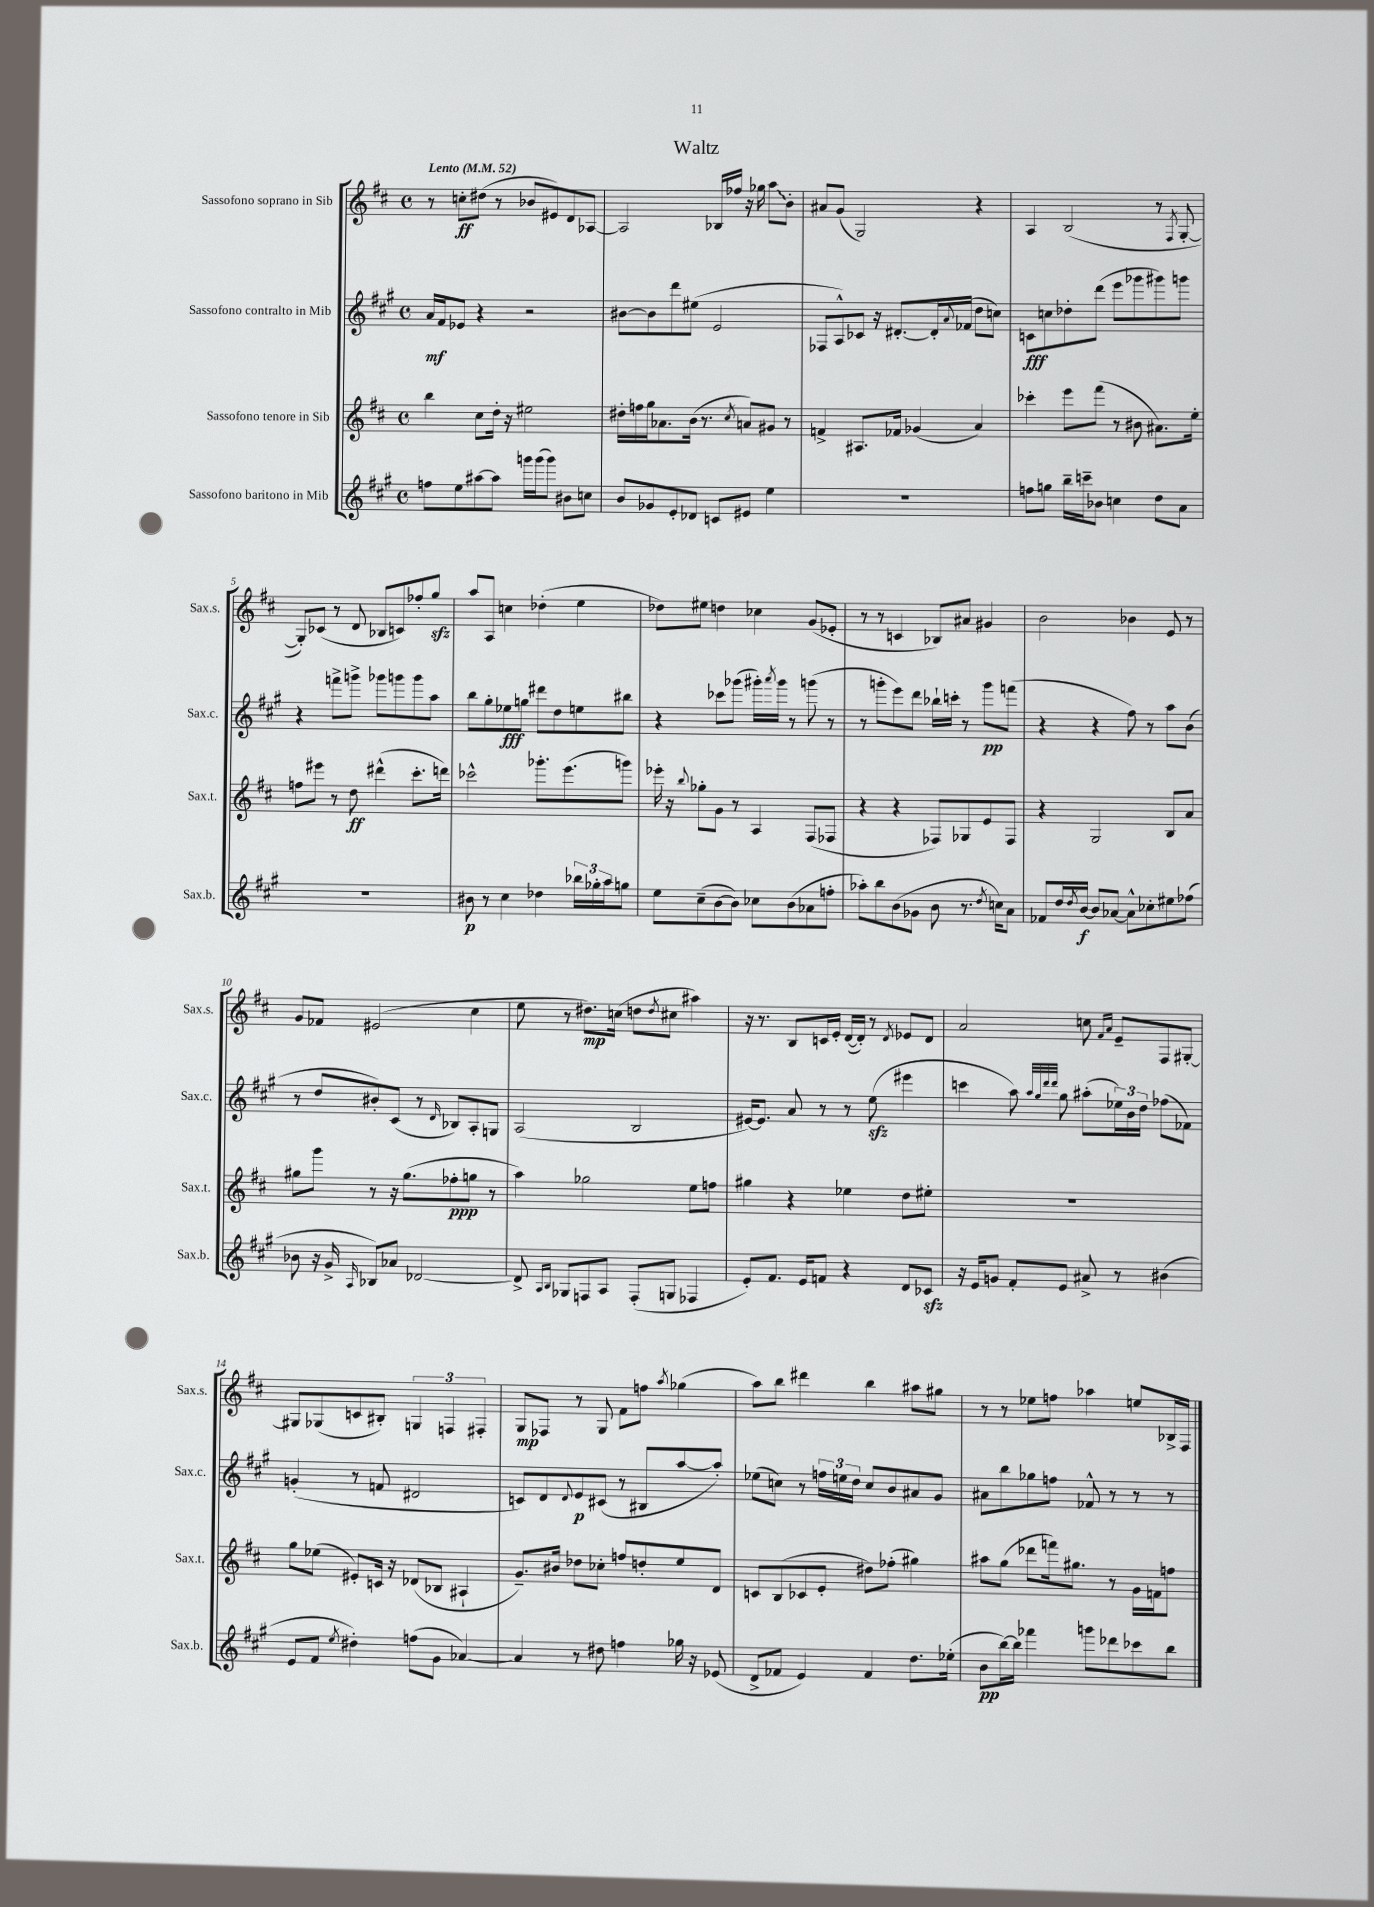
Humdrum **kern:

**kern	**kern	**kern	**kern
*staff4	*staff3	*staff2	*staff1
*clefG2	*clefG2	*clefG2	*clefG2
*k[f#c#g#]	*k[f#c#]	*k[f#c#g#]	*k[f#c#]
*M4/4	*M4/4	*M4/4	*M4/4
*met(c)	*met(c)	*met(c)	*met(c)
*MM52	*MM52	*MM52	*MM52
8ff\L	4bb\	16a/LL	8r
.	.	16f#/J	.
8ee\	.	8e-/J	8cc'\L
[8aa#\	8cc#\L	4r	(8dd#\J
8aa#\]J	16dd'\Jk	.	8r
.	16r	.	.
16ggg\LL	2ee#\	2r	8b-/L
(16ggg\J	.	.	.
8ggg\J)	.	.	8e#/)
8b#\L	.	.	8d/
8cc\J	.	.	[8A-/J
=	=	=	=
8b/L	16dd#'\LL	[8b#\L	2A-/]
.	16ff\	.	.
8g-/	16gg\J	8b#\]	.
.	8.a-\	.	.
8e'/	.	8ddd\	.
8d-/J	(16b\Jk	(8ee#\J	.
.	8.r	.	.
8c/L	.	2e/	16B-/LL
.	.	.	16ff-/JJ
.	8qcc#/	.	.
8e#/J	8a/L)	.	16r
.	.	.	16gg-\
4ee\	8g#/J	.	8aa\L
.	8r	.	8b'\J
=	=	=	=
1r	4f^/	8F-/L	8a#/L
.	.	8A^^/)	(8g/J
.	8.A#/L	8c-/J	2G/)
.	.	16r	.
.	16f-/Jk	[8.d#'/L	.
.	(4g-/	.	.
.	.	16d#'/]L	.
.	.	8qqa/	.
.	.	(16f-/JJ	.
.	4a/)	8dd\L	4r
.	.	8cc\J)	.
=	=	=	=
8ff\L	4ccc-'\	8c\L	4A/
8gg\J	.	8cc\	.
16bb~\LL	8eee\L	8dd-'\	(2B/
16ccc~\J	.	.	.
8b-\J	(8fff#\J	(8ddd\J	.
4cc\	8r	8eee\L	.
.	8b#\	8ggg-\	.
8dd\L	8.a#\L)	8ggg#\)	8r
.	.	.	8qF#/
8a\J	.	8ggg\J	[8G'/
.	16ee'\Jk	.	.
=	=	=	=
1r	8ff\L	4r	8G'/]L)
.	8eee#\J	.	(8c-/J
.	8r	8fff^\L	8r
.	8dd\	8ggg^\J	8d/
.	(4ddd#^^\	8ggg-\L	8B-/L
.	.	8ggg\	8c/)
.	8.ccc#'\L	8ggg\	8ff-'/
.	.	8aa\J	8gg/J
.	16ddd\Jk)	.	.
=	=	=	=
8b#\	2ccc-^^\	8bb\L	8aa/L
8r	.	8gg#'\	8A/J
4cc#\	.	8ee-\	4cc\
.	.	8gg\J	.
4dd-\	8.ggg-'\L	8ddd#\L	(4dd-'\
.	.	8dd\	.
.	(8.eee\	.	.
24bb-\LL	.	8ee\	4ee\
24gg-'\	.	.	.
24aa\J	.	.	.
8gg\J	8ggg\J)	8bb#\J	.
=	=	=	=
8ee\L	16eee-'\	4r	8dd-\L)
.	16r	.	.
.	8qqbb/	.	.
(8cc#~\	8gg-'\L	.	8ee#\J
[8b\	8g\J	8ccc-\L	4dd\
8b\]J)	8r	(8ggg-\J	.
8cc-\L	4A/	16ggg#'\LL)	4cc-\
.	.	8qaaa/	.
.	.	16ggg#\JJ	.
(8b\	.	8r	.
8a-\	(8F#/L	(8ggg\	(8g/L
8ff'\J	8F-/J	8r	8e-'/J
=	=	=	=
8aa-'\L)	4r	8r	8r
8bb\	.	8ggg'\L	8r
(8b\	4r	8eee\)	4c/
8g-\J	.	8ddd\J	.
8b\	8F-/L)	16bb-`\LL	8B-/L)
.	.	16ccc'\JJ	.
8.r	8G-/	8r	8a#/J
.	8e/	8ggg\L	4g#/
8qdd/	.	.	.
16cc\LK)	.	.	.
8a\J	8F-/J	(8fff\J	.
=	=	=	=
8f-/L	4r	4r	2b\
16dd/L	.	.	.
8qdd/	.	.	.
[16b/JJ	.	.	.
8b/]L	2G/	4r	.
[8a-/J	.	.	.
8a-^^\]L	.	8ff#\)	4b-\
8cc-'\	.	8r	.
8ee#\	8B/L	8aa\L	8e/
(8ff-\J	8a/J	(8b\J	8r
=	=	=	=
8b-\	8gg#\L	8r	8g/L
16r	8ggg\J	8dd/L	8f-/J
16g#^/	.	.	.
16qqA/	.	.	.
8B-/L)	8r	8b#'/)	(2e#/
8a-/J	16r	(8c#/J	.
.	(8.gg#\L	.	.
[2d-/	.	8r	.
.	.	16qqd/	.
.	8ff-'\	8B-/L)	.
.	8gg\J	8A'/	4cc#\
.	8r	8G/J	.
=	=	=	=
8d-^/]	4aa\)	(2A/	8ee\
16qqA/LL	.	.	.
16qqB/JJ	.	.	.
8G-/L	.	.	8r
8F/	2gg-\	.	8.dd#\L)
8A/J	.	.	.
.	.	.	(16cc\Jk
(8F'/L	.	2B/	8dd\L
.	.	.	8qdd/
8G/J	.	.	8cc#\J
4F-/	8ee\L	.	4aa#\)
.	8ff\J	.	.
=	=	=	=
8e'/L)	4gg#\	[16e#/LK)	16r
.	.	8.e#/]J	8.r
8.f#/J	.	.	.
.	4r	8a/	8B/L
16e/LK	.	.	.
8f/J	.	8r	16c/L
.	.	.	16e'/JJ
4r	4ee-\	8r	([16d/LL
.	.	.	16d'/]JJ)
.	.	(8ee\	8r
.	.	.	8qd/
8d/L	8dd\L	4eee#\	8e-/L
8c-/J	8ee#'\J	.	8d/J
=	=	=	=
16r	1r	4ccc\	2a/
16e/LK	.	.	.
8g/J	.	.	.
8f#'/L	.	8aa\)	.
.	.	32qqaa/LLL	.
.	.	32qqgg#/	.
.	.	32qqddd/	.
.	.	32qqddd/JJJ	.
8e/J	.	8gg#\	.
8a#^/	.	(8aa#'\L	8cc\
.	.	.	16qqf#/LL
.	.	.	16qqa/JJ
8r	.	24ee-\L)	8e~/L
.	.	24b\	.
.	.	24dd\JJ	.
(4b#\	.	(8ff-\L	8F#/
.	.	8f-\J)	[8G#'/J
=	=	=	=
8e/L	8gg\L	(4g'/	8G#/]L
8f#/J	(8ee-\J	.	(8G-/
8qee/	.	.	.
4dd#'\)	8e#'/L)	8r	8c/
.	16c/Jk	8f/	8B#'/J)
.	16r	.	.
(8ff\L	(8d-/L	2d#/	6G/
8g#\J	8B-/J	.	.
.	.	.	6F/
[4a-/)	4A#`/	.	.
.	.	.	6F#'/
=	=	=	=
4a-/]	8.g~/L)	8c/L)	8G/L
.	.	8d/	8F-/J
.	16b#/Jk	.	.
.	.	8qqd/	.
8r	8dd-\L	8e/	8r
8dd#\	8cc-'\J	(8c#/J	8G/
4ff\	8ff/L	8r	8f#\L
.	8dd'/	8B#/L	8ff\J
.	.	.	8qaa/
16gg-\	8ee/	[8aa/	(4gg-\
16r	.	.	.
(8e-/	8d/J	8aa'/]J)	.
=	=	=	=
8d^/L	8c/L	(8ee-\L	8aa\L)
8f-/J	(8B/	8cc\J)	8bb\J
4e/)	8c-/	8r	4ddd#\
.	8e'/J	24ff\LL	.
.	.	24ee\	.
.	.	24dd\JJ	.
4f-/	8dd#\L)	8cc/L	4bb\
.	(8ff-'\J	8b/	.
8.dd\L	4gg#\)	8a#/	8aa#\L
.	.	8g#/J	8gg#\J
(16ee-'\Jk	.	.	.
=	=	=	=
8b\L	8aa#\L	8a#\L	8r
[16bb\L)	(8gg\J	8bb\	8r
16bb\]JJ	.	.	.
4fff-\	8ddd-\L	8gg-\	8ee-\L
.	16fff\k)	8ff\J	8ff\J
.	8.gg#\J	.	.
8ggg\L	.	8f-^^/	4aa-\
8ddd-\	8r	8r	.
8ccc-\	16g\LL	8r	8ee/L
.	16f\J	.	.
8bb\J	8ff\J	8r	16B-^/L
.	.	.	16F#/JJ
==	==	==	==
*-	*-	*-	*-
